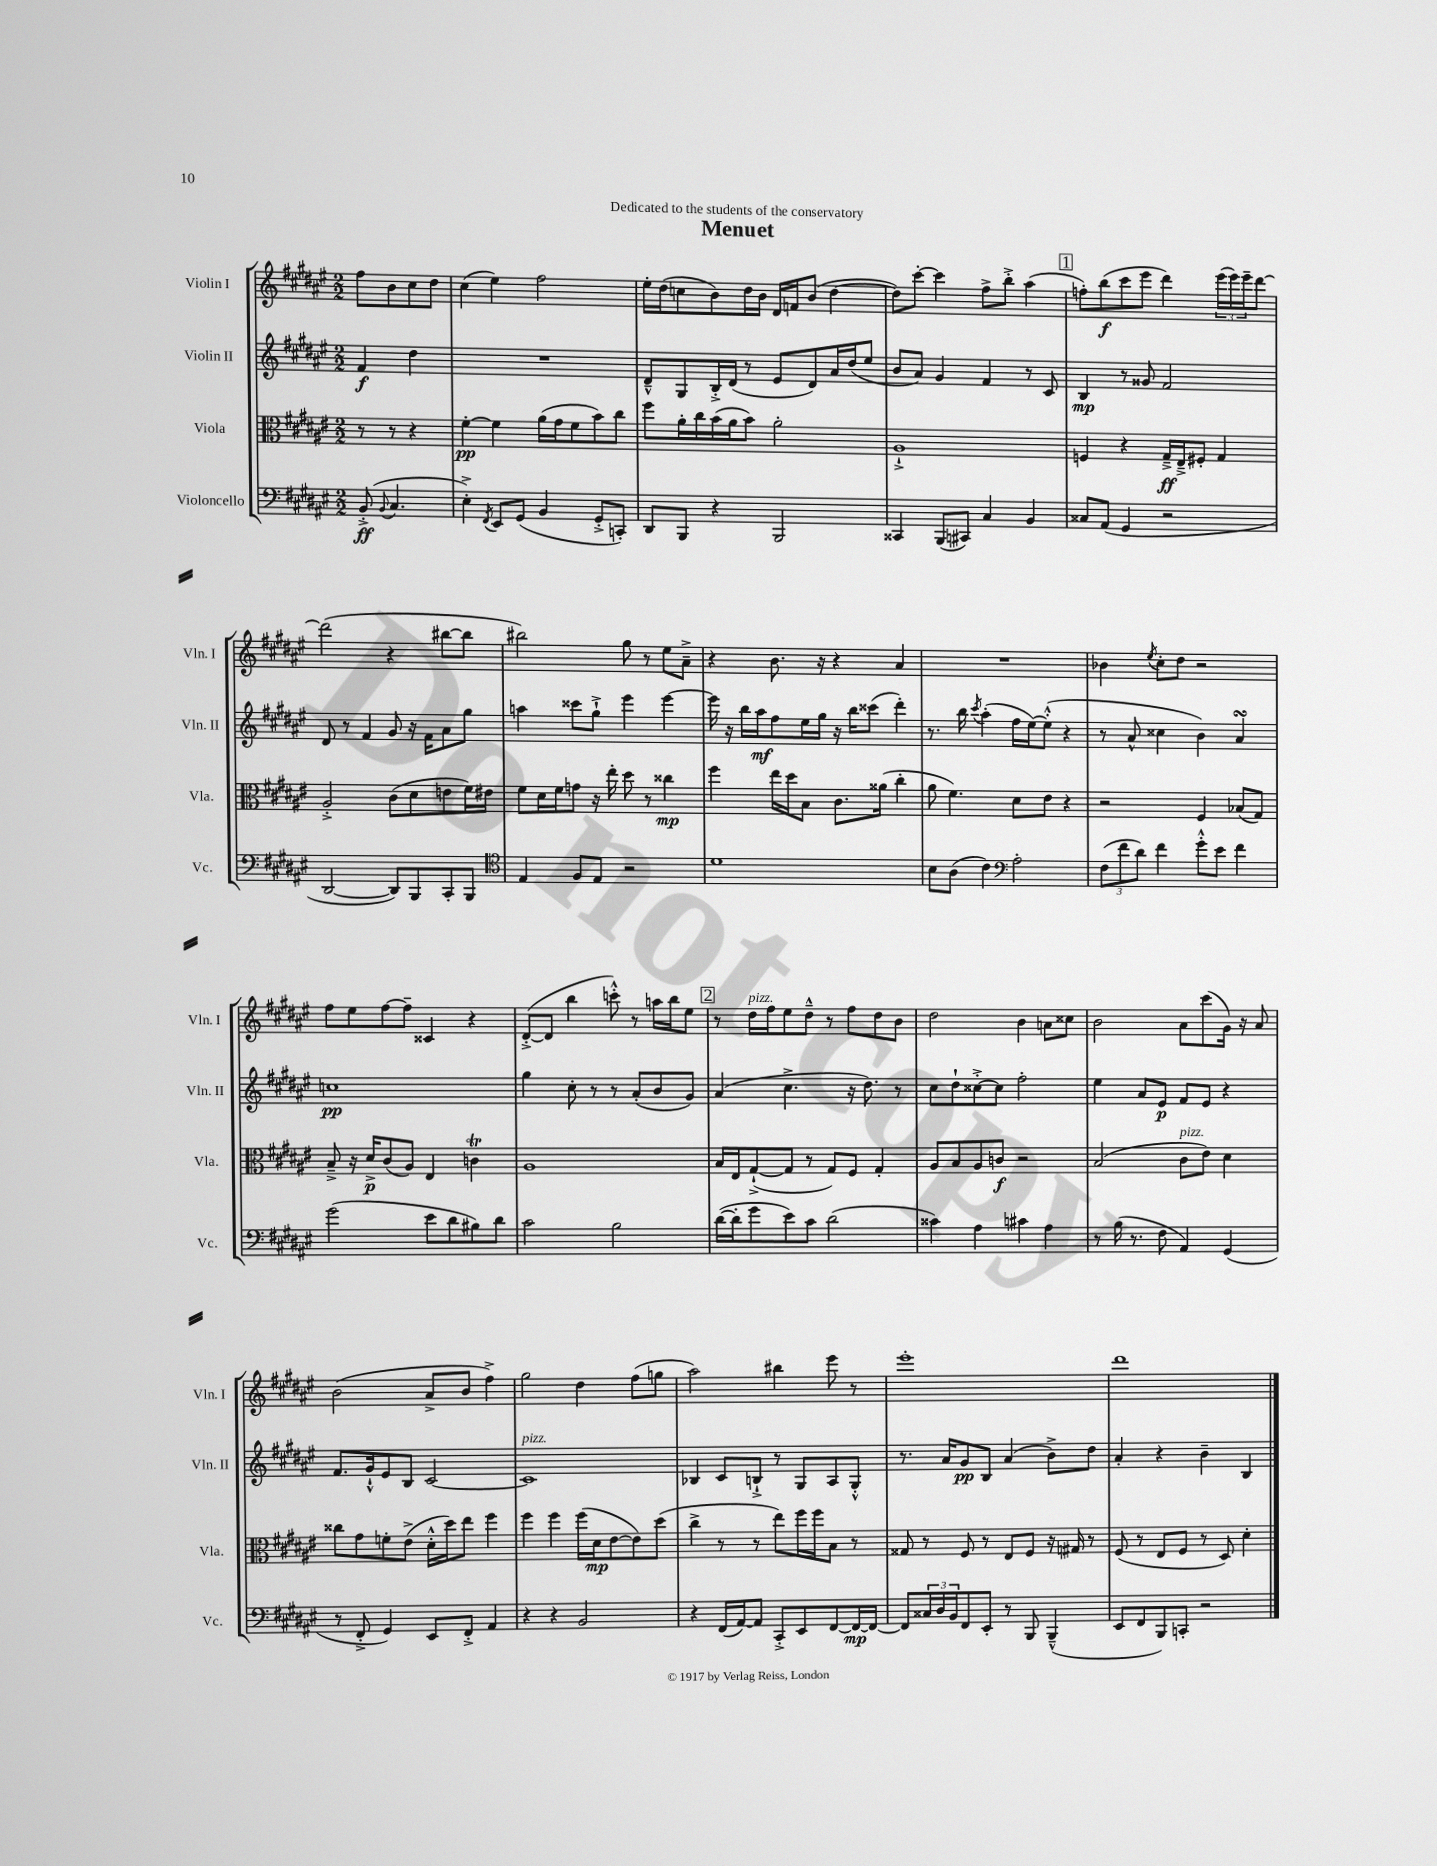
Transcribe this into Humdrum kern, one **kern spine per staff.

**kern	**kern	**kern	**kern
*staff4	*staff3	*staff2	*staff1
*clefF4	*clefC3	*clefG2	*clefG2
*k[f#c#g#d#a#e#]	*k[f#c#g#d#a#e#]	*k[f#c#g#d#a#e#]	*k[f#c#g#d#a#e#]
*M2/2	*M2/2	*M2/2	*M2/2
(8BB'^/	8r	4f#/	8ff#\L
8qqBB/	.	.	.
4.C#/	8r	.	8b\
.	4r	4dd#\	8cc#\
.	.	.	8dd#\J
=	=	=	=
4E#'^\)	[4f#'\	1r	(4cc#\
8qFF#/	.	.	.
8EE#/L	4f#\]	.	4ee#\)
(8GG#/J	.	.	.
4BB/	(16a#\LL	.	2ff#\
.	16g#\J	.	.
.	8f#\	.	.
8GG#'^/L	8b\)	.	.
8CC'/J)	8cc#\J	.	.
=	=	=	=
8DD#/L	8ff#\L	8d#~^^/L	16ee#'\LL
.	.	.	(16dd#\J
8BBB/J	16a#'\L	8G#/	8cc\
.	16cc#\	.	.
4r	(16b\	16B'^/L	8b\)
.	16a#\J	(16d#/JJ	.
.	8b\J)	8r	16dd#\L
.	.	.	16b\JJ
2BBB/	2a#'\	8e#/L	16d#/LL
.	.	.	16f/J
.	.	8d#/)	(8b/J
.	.	16a#/L	[4dd#\
.	.	(16dd#/J	.
.	.	8ee#/J	.
=	=	=	=
4CC##/	1A#`^	8b/L	8dd#\]L)
.	.	8a#/J)	[8ccc#'\J
(8BBB/L	.	4g#/	4ccc#\]
8CC#/J)	.	.	.
4C#/	.	4f#/	8ff#^\L
.	.	.	8bb'^\J
4BB/	.	8r	(4aa#\
.	.	8c#/	.
=	=	=	=
8C##/L	4F/	4B/	8ff'\L)
(8AA#/J	.	.	(8bb\
4GG#/	4r	8r	8ccc#\
.	.	8g##/	8eee#\J
2r	16G#~^/LL	2f#/	4ddd#\)
.	16E#~^/J	.	.
.	8F#'/J	.	.
.	4G#/	.	(24eee#\LL
.	.	.	24eee#\)
.	.	.	24eee#~\J
.	.	.	[8ddd#\J
=	=	=	=
[2DD#/	2A#'^/	8d#/	(2ddd#\]
.	.	8r	.
.	.	4f#/	.
8DD#/]L)	(8c#\L	8g#/	4r
8BBB/	8d#\	16r	.
.	.	16f#\LK	.
8CC#'/	8e\	8a#\	[8bb#\L
8BBB/J	16f#\L)	8gg#\J	8bb#\]J
.	16e#\JJ	.	.
=	=	=	=
*clefC4	*	*	*
4E#/	8f#\L	4aa\	2bb#\)
.	16d#\L	.	.
.	16f#\J	.	.
8F#/L	8g\J	8ccc##\L	.
8E#/J	16r	8gg#`^\J	.
.	16ee#'\	.	.
2r	8dd#\	4eee#\	8gg#\
.	8r	.	8r
.	4cc##\	[4eee#\	8ee#\L
.	.	.	8a#~^\J
=	=	=	=
1d#	4ff#\	16eee#\]	4r
.	.	16r	.
.	.	16bb\LL	.
.	.	16aa#\J	.
.	16ee#\LL	8ff#\	8.b\
.	16dd#\J	.	.
.	8B\J	16ee#\L	.
.	.	16gg#\JJ	16r
.	8.c#\L	16r	4r
.	.	16bb\LK	.
.	.	(8ccc##\J	.
.	(16a##\Jk	.	.
.	4cc#'\	4ddd#'\)	4a#/
=	=	=	=
8B\L	8a#\	8.r	1r
(8A#\J	4.f#\)	.	.
.	.	16bb\	.
.	.	8qccc#/	.
4c#\)	.	(4aa#'\	.
*clefF4	*	*	*
2A#'\	8d#\L	16ff#\LL	.
.	.	[16ee#\J)	.
.	8e#\J	(8ee#'^^\]J	.
.	4r	4r	.
=	=	=	=
(12F#\L	2r	8r	4b-\
12f#\	.	.	.
.	.	8a#^^/	.
12d#\J)	.	.	.
.	.	.	8qee#/
4f#\	.	4cc##\	8cc#'\L
.	.	.	8dd#\J
8g#'^^\L	4F#/	4b\)	2r
8e#\J	.	.	.
4f#\	(8B-/L	4a#/	.
.	8G#/J)	.	.
=	=	=	=
(2g#\	8B~^/	1cc	8ff#\L
.	16r	.	8ee#\
.	16d#^/LK	.	.
.	(8c#/	.	[8ff#\
.	8A#/J)	.	8ff#~\]J
8e#\L	4E#/	.	4c##/
8d#\	.	.	.
8B#\)	4c\	.	4r
8d#\J	.	.	.
=	=	=	=
2c#\	1A#	4gg#\	([8d#'^/L
.	.	.	8d#/]J
.	.	8cc#'\	4bb\
.	.	8r	.
2B\	.	8r	8ccc'^^\)
.	.	(8a#'/L	8r
.	.	8b/	16aa\LL
.	.	.	16bb\J
.	.	8g#/J)	8ee#\J
=	=	=	=
([16d#\LL	16B/LL	(4a#/	8r
16d#'\]J	16E#/J	.	.
8g#\	([8G#`^/	.	16dd#\LL
.	.	.	16ff#\J
8e#\)	8G#/]J	4.cc#^\	8ee#\
8c#\J	8r	.	8dd#~^^\J
(2d#\	8G#/L)	.	8r
.	8F#/J	16r	8ff#\L
.	.	8.dd#\)	.
.	4G#'/	.	8dd#\
.	.	8r	8b\J
=	=	=	=
4c##\)	8A#/L	8cc#\L	2dd#\
.	8B/	8dd#`\	.
4A#\	8A#/	[8cc##'^\	.
.	8c/J	8cc##\]J	.
4c#\	2r	2ff#'\	4b\
4A#\	.	.	8a\L
.	.	.	8cc##\J
=	=	=	=
8r	(2B/	4ee#\	2b\
(16B\	.	.	.
8.r	.	.	.
.	.	8a#/L	.
8F#\	.	8e#/J	.
4AA#/)	8c#\L	8f#/L	8a#\L
.	8e#\J)	8e#/J	(8ccc#\
(4GG#/	4d#\	4r	16g#\Jk)
.	.	.	16r
.	.	.	8a#/
=	=	=	=
8r	8cc##\L	8.f#/L	(2b\
8FF#'^/	8g#\	.	.
.	.	16g#`^^/k	.
4GG#/)	8f'\	8e#/	.
.	(8e#^\J	8B/J	.
8EE#/L	16d#'^^\LL	[2c#/	8a#^/L
.	16dd#\J)	.	.
8FF#'^/J	8ee#\J	.	8b/J
4AA#/	4ff#\	.	4ff#^\)
=	=	=	=
4r	4ff#\	1c#]	2gg#\
4r	4ff#\	.	.
2BB/	(16ff#\LL	.	4dd#\
.	16d#\J	.	.
.	[8e#\	.	.
.	8e#\])	.	(8ff#\L
.	(8dd#\J	.	8gg\J
=	=	=	=
4r	4cc#^\	4B-/	2aa#\)
(16FF#/LL	8r	8c#/L	.
[16AA#/J)	.	.	.
8AA#/]J	8r	8B`^/J	.
8CC#'^/L	8ee#\L)	8r	4bb#\
8EE#/	16ff#\L	8G#/L	.
.	16ff#\J	.	.
[8FF#/	8B\J	8A#/	8eee#\
16FF#/_L	8r	8G#'^^/J	8r
16FF#/_JJ	.	.	.
=	=	=	=
8FF#/]L	8G##/	8.r	1eee#'
24C##/L	8r	.	.
24D#/	.	.	.
.	.	16a#/LK	.
24BB/J	.	.	.
8FF#/	8F#/	8g#/	.
8EE#'/J	8r	8B/J	.
8r	8E#/L	(4a#/	.
8BBB/	8F#/J	.	.
(4BBB~^^/	16r	8b^\L)	.
.	16G#/	.	.
.	8r	8dd#\J	.
=	=	=	=
8EE#/L	(8F#/	4a#'/	1ddd#
8FF#/	8r	.	.
8BBB/)	8E#/L	4r	.
8CC'/J	8F#/J	.	.
2r	8r	4b~\	.
.	8D#/)	.	.
.	4d#'\	4B/	.
==	==	==	==
*-	*-	*-	*-
